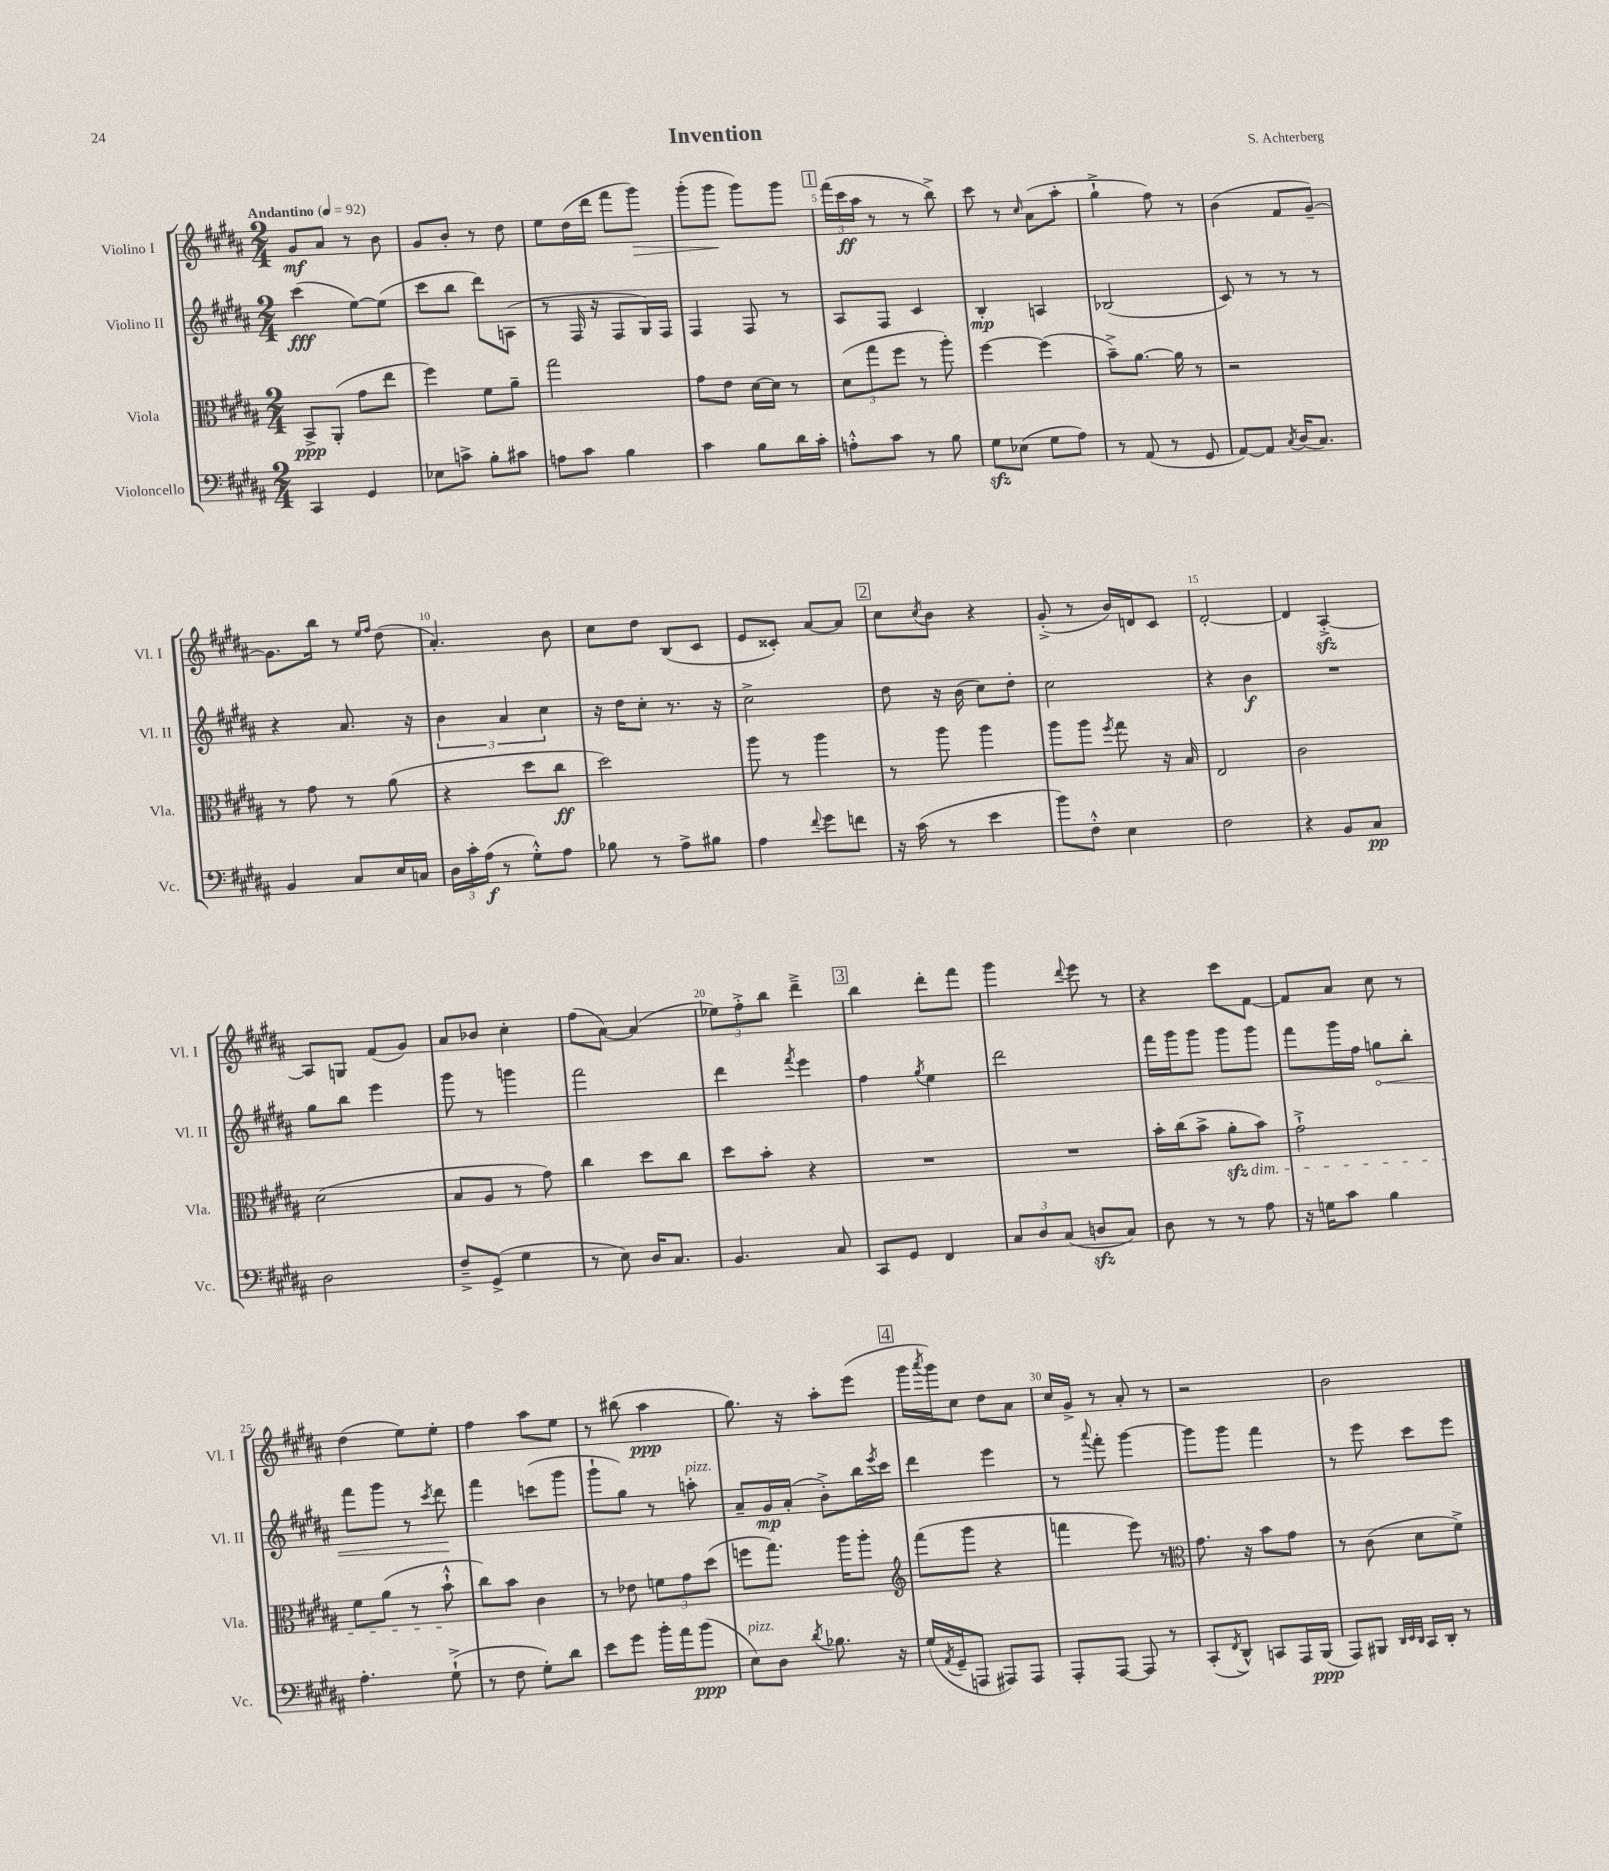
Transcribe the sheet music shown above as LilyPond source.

\header { title = "Invention" composer = "S. Achterberg" }
<<
\new StaffGroup <<
\new Staff = "s0" \with { instrumentName = "Violino I" shortInstrumentName = "Vl. I" } {
    \clef treble \key b \major \numericTimeSignature \time 2/4 \tempo "Andantino" 4 = 92
    gis'8\mf ais'8 r8 b'8 |
    gis'8 b'8-. r8 dis''8 |
    e''8 dis''16( dis'''16 fis'''8 gis'''8\>) |
    gis'''8-.( gis'''8\! gis'''8) gis'''8 |
    \mark \markup { \box "1" } \tuplet 3/2 { fis'''16( cis'''16\ff ais''16 } r8 r8 b''8->) |
    cis'''8 r8 \grace { cis''16 } ais'8( ais''8-. |
    gis''4-!-> fis''8) r8 |
    b'4( fis'8 gis'8~--) |
    gis'8. b''16 r8 \grace { e''16 fis''16 } dis''8( |
    ais'4.-.) b'8 |
    cis''8 dis''8 b8( cis'8 |
    e'8 cisis'8-.) ais'8~ ais'8 |
    \mark \markup { \box "2" } cis''8 \acciaccatura { cis''8 } b'8 r4 |
    gis'8-.->( r8 b'16) d'16 cis'8 |
    dis'2~-. |
    dis'4 ais4~-.->\sfz |
    ais8 g8 fis'8( gis'8) |
    ais'8 bes'8 cis''4-. |
    fis''8( ais'8~) ais'4( |
    \tuplet 3/2 { ees''8) fis''8-.-> b''8 } dis'''4---> |
    \mark \markup { \box "3" } b''4 dis'''8-. fis'''8 |
    gis'''4 \appoggiatura { dis'''8 } e'''8 r8 |
    r4 cis'''8 fis'8~ |
    fis'8 ais'8 cis''8 r8 |
    dis''4( e''8) e''8-. |
    fis''4 ais''8 e''8 |
    r8 bis''8( ais''4\ppp |
    gis''8.) r16 ais''8-. e'''8( |
    \mark \markup { \box "4" } gis'''16 \acciaccatura { ais'''8 } gis'''16) cis''8 dis''8 ais'8 |
    cis''16 gis'16-> r8 ais'8-. r8 |
    r2 |
    b'2 \bar "|." |
}
\new Staff = "s1" \with { instrumentName = "Violino II" shortInstrumentName = "Vl. II" } {
    \clef treble \key b \major \numericTimeSignature \time 2/4
    cis'''4\fff( e''8~) e''8( |
    cis'''8 b''8 dis'''8) a8( |
    r8 fis16 r16 fis8 gis16) fis16 |
    fis4 fis8 r8 |
    \mark \markup { \box "1" } ais8 fis8 cis'4 |
    b4-.\mp a4 |
    bes2( |
    cis'8) r8 r8 r8 |
    r4 ais'8. r16 |
    \tuplet 3/2 { b'4 ais'4 cis''4 } |
    r16 dis''16 cis''8-. r8. r16 |
    cis''2-> |
    \mark \markup { \box "2" } dis''8 r16 b'16( cis''8) dis''8-. |
    cis''2 |
    r4 b'4\f |
    R2 |
    gis''8 b''8 e'''4 |
    gis'''8 r8 g'''4 |
    fis'''2 |
    dis'''4 \acciaccatura { fis'''8 } e'''4 |
    \mark \markup { \box "3" } fis''4 \acciaccatura { gis''8 } e''4 |
    dis'''2 |
    fis'''16 gis'''16 gis'''8 gis'''8 gis'''8 |
    fis'''8 gis'''16 fis''16 \once \override Hairpin.circled-tip = ##t g''8\< b''8-. |
    fis'''8 gis'''8 r8 \acciaccatura { cis'''8 } dis'''8\! |
    fis'''4 c'''8( gis'''8 |
    gis'''8-! gis''8) r8 a''8-.^\markup { \italic "pizz." } |
    ais'8-- gis'16\mp ais'16-.( b'8-.->) b''16 \acciaccatura { e'''8 } cis'''16 |
    \mark \markup { \box "4" } dis'''4 e'''4 |
    r8 \appoggiatura { ais'''8 } fis'''8-. gis'''4~ |
    gis'''8 gis'''8 fis'''4 |
    r8 e'''8 cis'''8 e'''8 \bar "|." |
}
\new Staff = "s2" \with { instrumentName = "Viola" shortInstrumentName = "Vla." } {
    \clef alto \key b \major \numericTimeSignature \time 2/4
    b,8->\ppp ais,8-.( gis'8 e''8 |
    fis''4) fis'8 ais'8-- |
    gis''2 |
    gis'8 e'8 dis'16~ dis'16 r8 |
    \mark \markup { \box "1" } \tuplet 3/2 { dis'8( gis''8 fis''8 } r8 ais''8-.) |
    fis''4~ fis''4( |
    b'8--->) ais'8.~ ais'16 r8 |
    r2 |
    r8 gis'8 r8 ais'8( |
    r4 dis''8 cis''8\ff |
    dis''2) |
    ais''8 r8 ais''4 |
    \mark \markup { \box "2" } r8 ais''8 ais''4 |
    ais''8 ais''8 \acciaccatura { fis''8 } gis''8 r16 b16 |
    e2 |
    cis'2 |
    dis'2( |
    b8 ais8 r8 gis'8) |
    cis''4 dis''8 cis''8 |
    dis''8 b'8-. r4 |
    \mark \markup { \box "3" } R2 |
    R2 |
    b'16-. cis''16( b'8-> ais'8-.\sfz\dim b'8) |
    gis'2-!-> |
    fis'8 ais'8( r8 b'8-!-^\! |
    cis''8) b'8 cis'4 |
    r8 ees'8 \tuplet 3/2 { f'8 gis'8 dis''8( } |
    f''8 gis''8.) ais''16 ais''8-. |
    \mark \markup { \box "4" } \clef treble fis'''8( gis'''8 r4 |
    f'''4 e'''8) r8 |
    \clef alto gis'8. r16 b'8 gis'8 |
    r8 cis'8( dis'8 fis'8->) \bar "|." |
}
\new Staff = "s3" \with { instrumentName = "Violoncello" shortInstrumentName = "Vc." } {
    \clef bass \key b \major \numericTimeSignature \time 2/4
    cis,4 gis,4 |
    ees8 c'8-> b8-. cis'8 |
    a8 cis'8 b4 |
    cis'4 b8 dis'16 cis'16-. |
    \mark \markup { \box "1" } a8-.-^ cis'8 r8 b8 |
    gis8\sfz ees8( gis8 ais8) |
    r8 ais,8( r8 gis,8 |
    ais,8~) ais,8 \acciaccatura { cis8 } dis16( cis8.) |
    b,4 cis8 e16 c16 |
    \tuplet 3/2 { dis16 cis'16-. ais16\f( } r8 gis8-.-^) ais8 |
    bes8 r8 ais8-> bis8 |
    ais4 \appoggiatura { fis'8 } gis'8 f'8 |
    \mark \markup { \box "2" } r16 cis'16( r8 e'4 |
    b'8) fis8-.-^ e4 |
    fis2 |
    r4 b,8 cis8\pp |
    dis2 |
    fis8---> gis,8->( gis4 |
    r8 e8) dis16 cis8. |
    b,4. cis8 |
    \mark \markup { \box "3" } cis,8 gis,8 fis,4 |
    \tuplet 3/2 { cis8 dis8 cis8( } d8\sfz cis8) |
    dis8 r8 r8 ais8 |
    r16 g16 cis'8 b4 |
    ais4.-. gis8-!->( |
    r8 fis8 gis8-.) dis'8 |
    e'8 gis'8 b'16-. ais'16 b'8\ppp( |
    e8^\markup { \italic "pizz." }) dis8 \acciaccatura { dis'8 } bes8. r16 |
    \mark \markup { \box "4" } gis16( \acciaccatura { ais,8 } gis,16-- a,,8 ais,,8) ais,,8 |
    ais,,8-. ais,,8~ ais,,8 r8 |
    cis,8-.( \acciaccatura { fis,8 } dis,8-^) c,8 ais,,16 b,,16\ppp( |
    ais,,8) bis,,8 \grace { dis,32 e,32 dis,32 } cis,16 dis,16-. r8 \bar "|." |
}
>>
>>
\layout { \context { \Score \override BarNumber.break-visibility = ##(#f #t #t) barNumberVisibility = #(every-nth-bar-number-visible 5) } }
